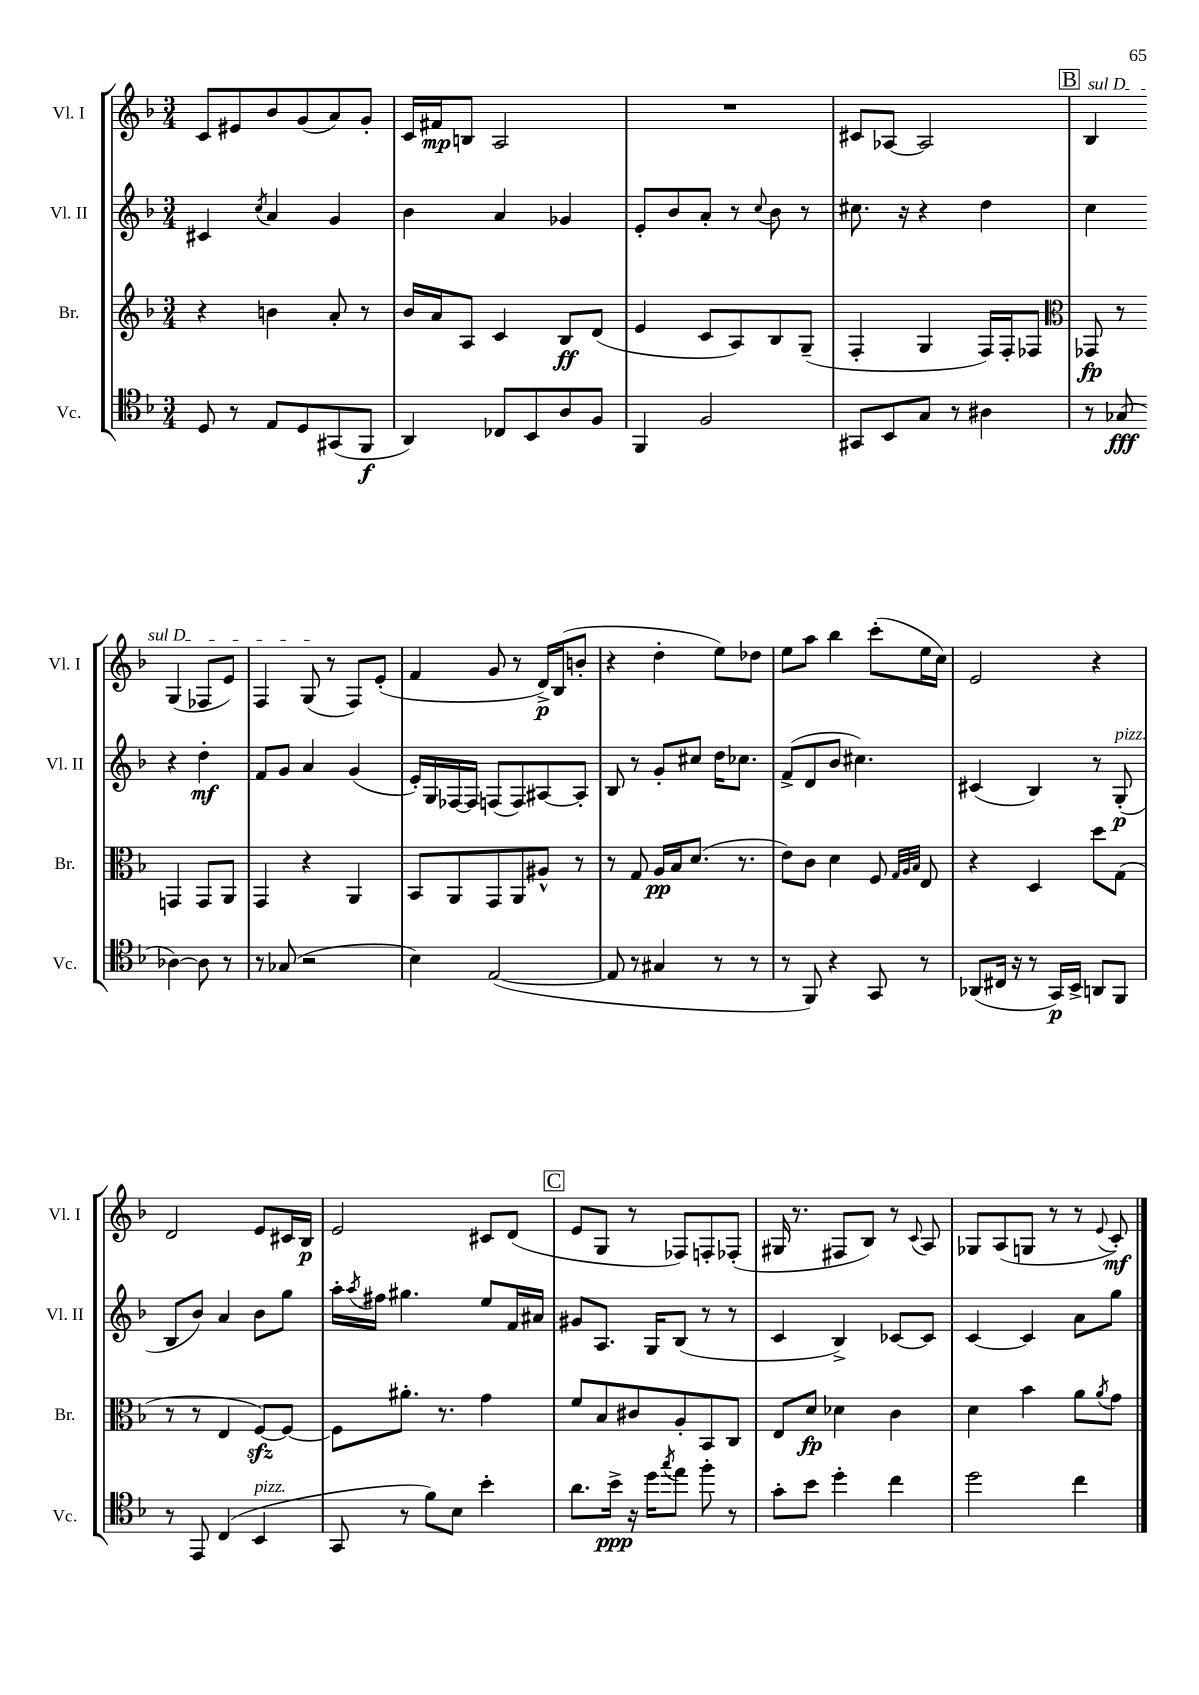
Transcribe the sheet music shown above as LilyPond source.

<<
\new StaffGroup <<
\new Staff = "s0" \with { instrumentName = "Vl. I" shortInstrumentName = "Vl. I" } {
    \clef treble \key f \major \numericTimeSignature \time 3/4
    c'8 eis'8 bes'8 g'8( a'8) g'8-. |
    c'16 fis'16\mp b8 a2 |
    R2. |
    cis'8 aes8~ aes2 |
    \mark \markup { \box "B" } \once \override TextSpanner.bound-details.left.text = \markup { \italic "sul D" } bes4\startTextSpan g4( fes8 e'8) |
    f4 g8\stopTextSpan( r8 f8) e'8-.( |
    f'4 g'8 r8 d'16->\p) bes16( b'8-. |
    r4 d''4-. e''8) des''8 |
    e''8 a''8 bes''4 c'''8-.( e''16 c''16) |
    e'2 r4 |
    d'2 e'8 cis'16 bes16\p |
    e'2 cis'8 d'8( |
    \mark \markup { \box "C" } e'8 g8 r8 fes8) f8-. fes8-.( |
    gis16 r8. fis8 bes8) r8 \appoggiatura { c'8 } a8 |
    ges8 a8( g8 r8 r8 \appoggiatura { e'8 } c'8-.\mf) \bar "|." |
}
\new Staff = "s1" \with { instrumentName = "Vl. II" shortInstrumentName = "Vl. II" } {
    \clef treble \key f \major \numericTimeSignature \time 3/4
    cis'4 \acciaccatura { c''8 } a'4 g'4 |
    bes'4 a'4 ges'4 |
    e'8-. bes'8 a'8-. r8 \appoggiatura { c''8 } bes'8 r8 |
    cis''8. r16 r4 d''4 |
    \mark \markup { \box "B" } c''4 r4 d''4-.\mf |
    f'8 g'8 a'4 g'4( |
    e'16-.) g16 fes16~ fes16 f8( f8) ais8~ ais8-. |
    bes8 r8 g'8-. cis''8 d''16 ces''8. |
    f'8->( d'8 bes'8 cis''4.) |
    cis'4( bes4) r8 g8-.\p^\markup { \italic "pizz." }( |
    bes8 bes'8) a'4 bes'8 g''8 |
    a''16-. \acciaccatura { a''8 } fis''16 gis''4. e''8 f'16 ais'16 |
    \mark \markup { \box "C" } gis'8 a8. g16 bes8( r8 r8 |
    c'4 bes4->) ces'8~ ces'8 |
    c'4~ c'4 a'8 g''8 \bar "|." |
}
\new Staff = "s2" \with { instrumentName = "Br." shortInstrumentName = "Br." } {
    \clef treble \key f \major \numericTimeSignature \time 3/4
    r4 b'4 a'8-. r8 |
    bes'16 a'16 a8 c'4 bes8\ff d'8( |
    e'4 c'8 a8) bes8 g8--( |
    f4-. g4 f16) f16-. fes8 |
    \mark \markup { \box "B" } \clef alto ges,8\fp r8 g,4 g,8 a,8 |
    g,4 r4 a,4 |
    bes,8 a,8 g,8 a,8 ais8-^ r8 |
    r8 g8 a16\pp bes16 d'8.( r8. |
    e'8) c'8 d'4 f8 \grace { g32 a32 bes32 } e8 |
    r4 d4 d''8 g8( |
    r8 r8 e4 f8~\sfz) f8~ |
    f8 ais'8.-. r8. g'4 |
    \mark \markup { \box "C" } f'8 bes8 cis'8 a8-. bes,8 c8 |
    e8 d'8\fp des'4 c'4 |
    d'4 bes'4 a'8 \acciaccatura { a'8 } g'8 \bar "|." |
}
\new Staff = "s3" \with { instrumentName = "Vc." shortInstrumentName = "Vc." } {
    \clef tenor \key f \major \numericTimeSignature \time 3/4
    d8 r8 e8 d8 gis,8( f,8\f |
    a,4) ces8 bes,8 a8 f8 |
    f,4 f2 |
    gis,8 bes,8 g8 r8 ais4 |
    \mark \markup { \box "B" } r8 ges8\fff( aes4~) aes8 r8 |
    r8 ges8( r2 |
    bes4) e2~( |
    e8 r8 gis4 r8 r8 |
    r8 f,8) r4 g,8 r8 |
    aes,8( cis16 r16 r8 g,16\p) bes,16-> a,8 f,8 |
    r8 e,8 c4( bes,4^\markup { \italic "pizz." } |
    g,8 r8 f'8) bes8 bes'4-. |
    \mark \markup { \box "C" } a'8. bes'16->\ppp r16 d''16 \acciaccatura { g''8 } e''8 f''8-. r8 |
    g'8-. bes'8 d''4-. c''4 |
    d''2 c''4 \bar "|." |
}
>>
>>
\layout { \context { \Score \remove "Bar_number_engraver" } }
